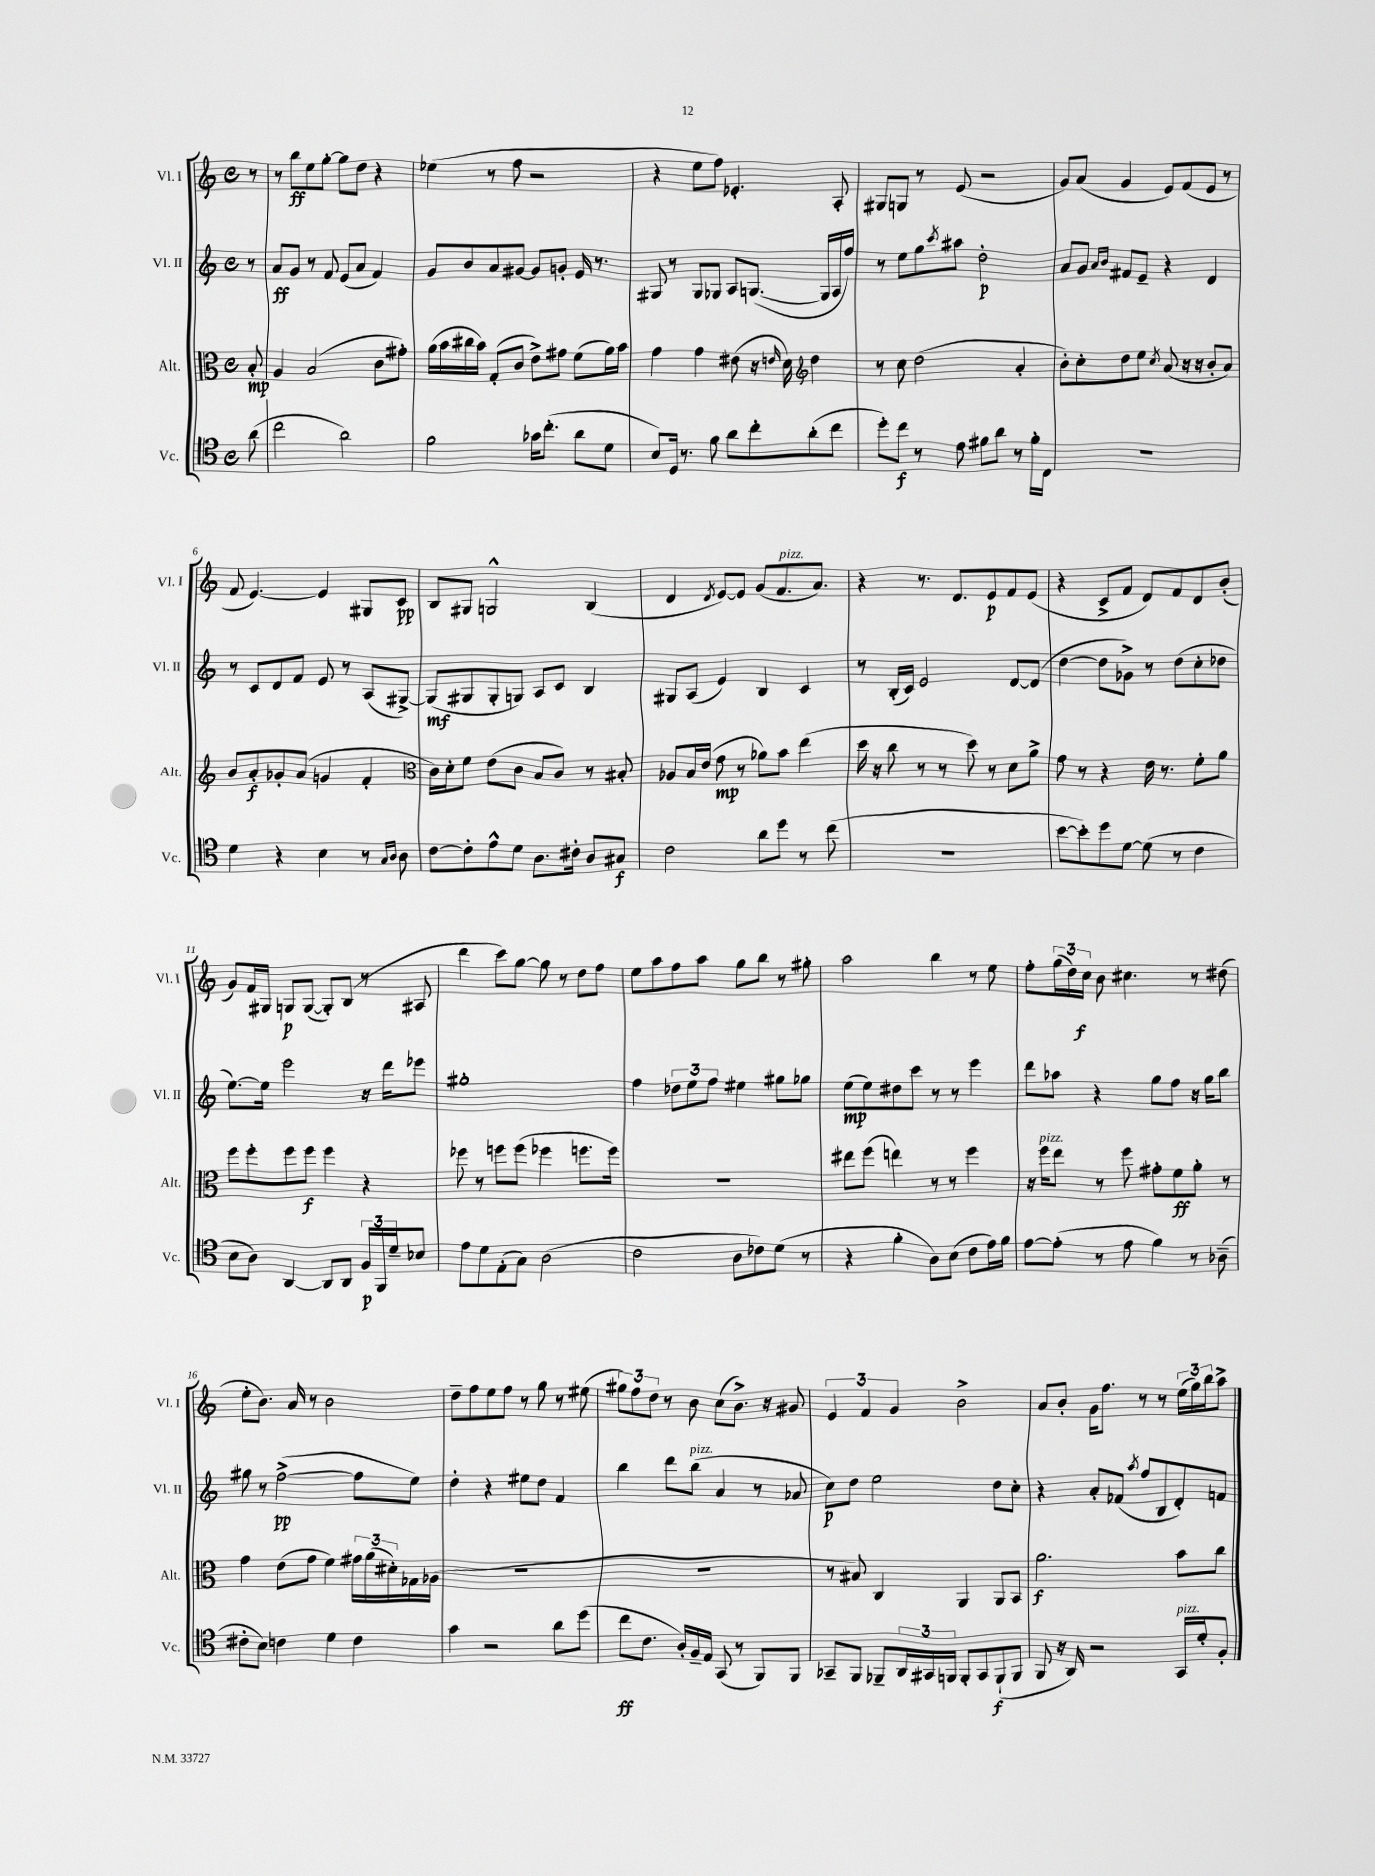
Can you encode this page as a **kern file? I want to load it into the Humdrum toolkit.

**kern	**kern	**kern	**kern
*staff4	*staff3	*staff2	*staff1
*clefC4	*clefC3	*clefG2	*clefG2
*k[]	*k[]	*k[]	*k[]
*M4/4	*M4/4	*M4/4	*M4/4
*met(c)	*met(c)	*met(c)	*met(c)
(8a	8B'	8r	8r
=	=	=	=
2cc	4A	8a	8r
.	.	8g	8bb
.	(2B	8r	8ee
.	.	8f	[8gg'
2a)	.	(8e	8gg]
.	.	8a	8dd
.	8c	4f)	4r
.	8g#')	.	.
=	=	=	=
2f	(16a	8g	(4ee-
.	16b	.	.
.	16cc#	8b	.
.	16b)	.	.
.	(8G'	8a	8r
.	8c	[8g#	8ff
16g-	8e^)	8g#]	2r
(8.cc'	.	.	.
.	8g#	8g'	.
8a	(8f	16e	.
.	.	8.r	.
8d	16a)	.	.
.	16b	.	.
=	=	=	=
8B)	4g	8G#	4r
16D	.	8r	.
8.r	.	.	.
.	4g	8G#	8ee
8f	.	8G-	8ff)
8a	(8e#	8A	4.e-'
8cc'	16r	([8.G	.
.	16qqe	.	.
.	16d)	.	.
*	*clefG2	*	*
(8a'	4dd	.	.
.	.	16G]	.
8cc	.	16A	8A'
.	.	16ff)	.
=	=	=	=
8dd')	8r	8r	8G#
8cc	8cc	8ee	8G
8r	(2dd	8gg	8r
.	.	8qccc	.
8e	.	8aa#	(8e
8f#	.	2dd'	2r
8a	.	.	.
8r	4a'	.	.
16f#'	.	.	.
16C	.	.	.
=	=	=	=
1r	8b')	8a	8g)
.	8cc'	8g	(8a
.	.	16qqa	.
.	.	16qqb	.
.	8dd	8f#	4g
.	8ee	8e~	.
.	8qcc	.	.
.	(8a	4r	8e)
.	16r	.	(8f
.	16r	.	.
.	8b'	4d	8e
.	8a)	.	8r
=	=	=	=
4d	8b	8r	8f
.	8a'	8c	[4.e)
4r	8g-'	8d	.
.	(8a	8f	.
4B	4g	8e	4e]
.	.	8r	.
8r	4f'	(8A	8G#
16qqG	.	.	.
16qqA	.	.	.
8A	.	[8G#^)	8c
=	=	=	=
*	*clefC3	*	*
[8c	16c)	(8G#]	8B
.	16d'	.	.
8c']	8f	8G#	8G#
8e^^	(8e	8G#'	2G^^
8d	8c	8G)	.
8.A	8B	8A	.
.	8c)	8c	.
16c#'	.	.	.
8A	8r	4B	(4B
8G#	8B#'	.	.
=	=	=	=
2c	8A-	8G#	4d
.	16B	(8A	.
.	(16e	.	.
.	.	.	8qd
.	8g	4e)	[8e)
.	8r	.	8e]
8a	8a-)	4B	(8g
8dd	8b	.	8.f
8r	(4ee	4c	.
.	.	.	8.a)
(8cc	.	.	.
=	=	=	=
1r	16dd	8r	4r
.	16r	.	.
.	8cc	(16B'	.
.	.	16c)	.
.	8r	2e	8.r
.	8r	.	.
.	.	.	8.d
.	8dd)	.	.
.	8r	.	8e
.	8d	[8d	8f
.	8a^	(8d]	(8e
=	=	=	=
[8b	8g	[4dd	4r
8b'])	8r	.	.
8dd	4r	8dd]	8c^
[8d	.	8g-^)	8f
(8d]	16e	8r	8d)
.	8.r	.	.
8r	.	(8dd	8f
4c	8f'	8cc'	8d
.	8a	8dd-	(8b'
=	=	=	=
8B	8ff	[8.ee)	8g)
8A)	8ff'	.	16f
.	.	16ee]	16G#
[4AA	8ff	2eee	8G
.	8ff	.	([8G
8AA]	4ff	.	8G'])
8AA	.	.	(8B
24F	4r	16r	8r
24FF	.	.	.
.	.	16ddd	.
24d~	.	.	.
8B-	.	8eee-	8A#
=	=	=	=
8e	8ff-	1gg#'	4ddd
8d	8r	.	.
(8E'	8ff	.	8ccc)
8G)	(8ff	.	[8gg
(2A	4ff-	.	8gg]
.	.	.	8r
.	8.ff	.	8dd
.	.	.	8ff
.	16ff)	.	.
=	=	=	=
2c	1r	4ff	8ee
.	.	.	8aa
.	.	12dd-	8ff
.	.	12ee	.
.	.	.	8aa
.	.	12ff	.
8A	.	4ee#	8gg
8c-)	.	.	8bb
(8d	.	8gg#	8r
8r	.	8gg-	8gg#'
=	=	=	=
4r	8ee#	(8ee	2aa
.	(8ff	8ee)	.
4f'	4ee)	8dd#	.
.	.	8ccc	.
8A)	8r	8r	4bb
(8B	8r	8r	.
8c	4ff	4eee	8r
16e)	.	.	8ee
16f	.	.	.
=	=	=	=
[8e	16r	8ddd	8ff'
.	16ff	.	.
(8e']	8ee	8aa-	(24gg
.	.	.	24dd)
.	.	.	24cc
8r	8r	4r	8b
8e	8ff	.	4.cc#
4f)	8g#'	8gg	.
.	8f	8ff	.
8r	8a'	16r	8r
.	.	16gg	.
(8A-~	8r	8bb	(8dd#
=	=	=	=
8c#'	4g	8gg#	8ee'
8B)	.	8r	8.b)
4c	(8e	([2ff^	.
.	.	.	16a
.	8g	.	8r
4d	4f)	.	2b
4c	24g#	8ff]	.
.	(24a	.	.
.	24d#')	.	.
.	16G-	8ee)	.
.	(16A-	.	.
=	=	=	=
4g	1r	4dd'	8dd~
.	.	.	8ff
2r	.	4r	8ee
.	.	.	8ff
.	.	8ee#	8r
.	.	8dd	8gg
8a	.	4f	8r
(8dd	.	.	(8ee#
=	=	=	=
8cc	1r	4bb	12gg#)
.	.	.	12ff
8.c	.	.	.
.	.	.	12dd
.	.	8ddd	8r
16A')	.	.	.
16F~	.	(8bb	8b
16E	.	.	.
(8GG	.	4a	(8cc
8r	.	.	8.b^)
8FF)	.	8r	.
.	.	.	16r
8FF	.	8a-	8g#
=	=	=	=
8GG-~	8r	8cc)	6e
8FF	8B#)	8dd	.
.	.	.	6f
8FF-~	4C	2ee	.
.	.	.	6g
24AA	.	.	.
24GG#	.	.	.
24FF	.	.	.
8FF'	4AA	.	2b^
8GG#	.	.	.
(8FF`	8AA	8dd	.
8FF	8BB	8cc'	.
=	=	=	=
8FF	2.a	4r	8a
16r	.	.	8b'
16AA)	.	.	.
2r	.	8a'	16g
.	.	.	8.ff
.	.	(8f-	.
.	.	8qaa	.
.	.	8ff	8r
.	.	8B	8r
16GG	8b	8d')	(24ee
.	.	.	24gg)
16d'	.	.	.
.	.	.	24bb
8F'	8cc	8f	8aa^
==	==	==	==
*-	*-	*-	*-
